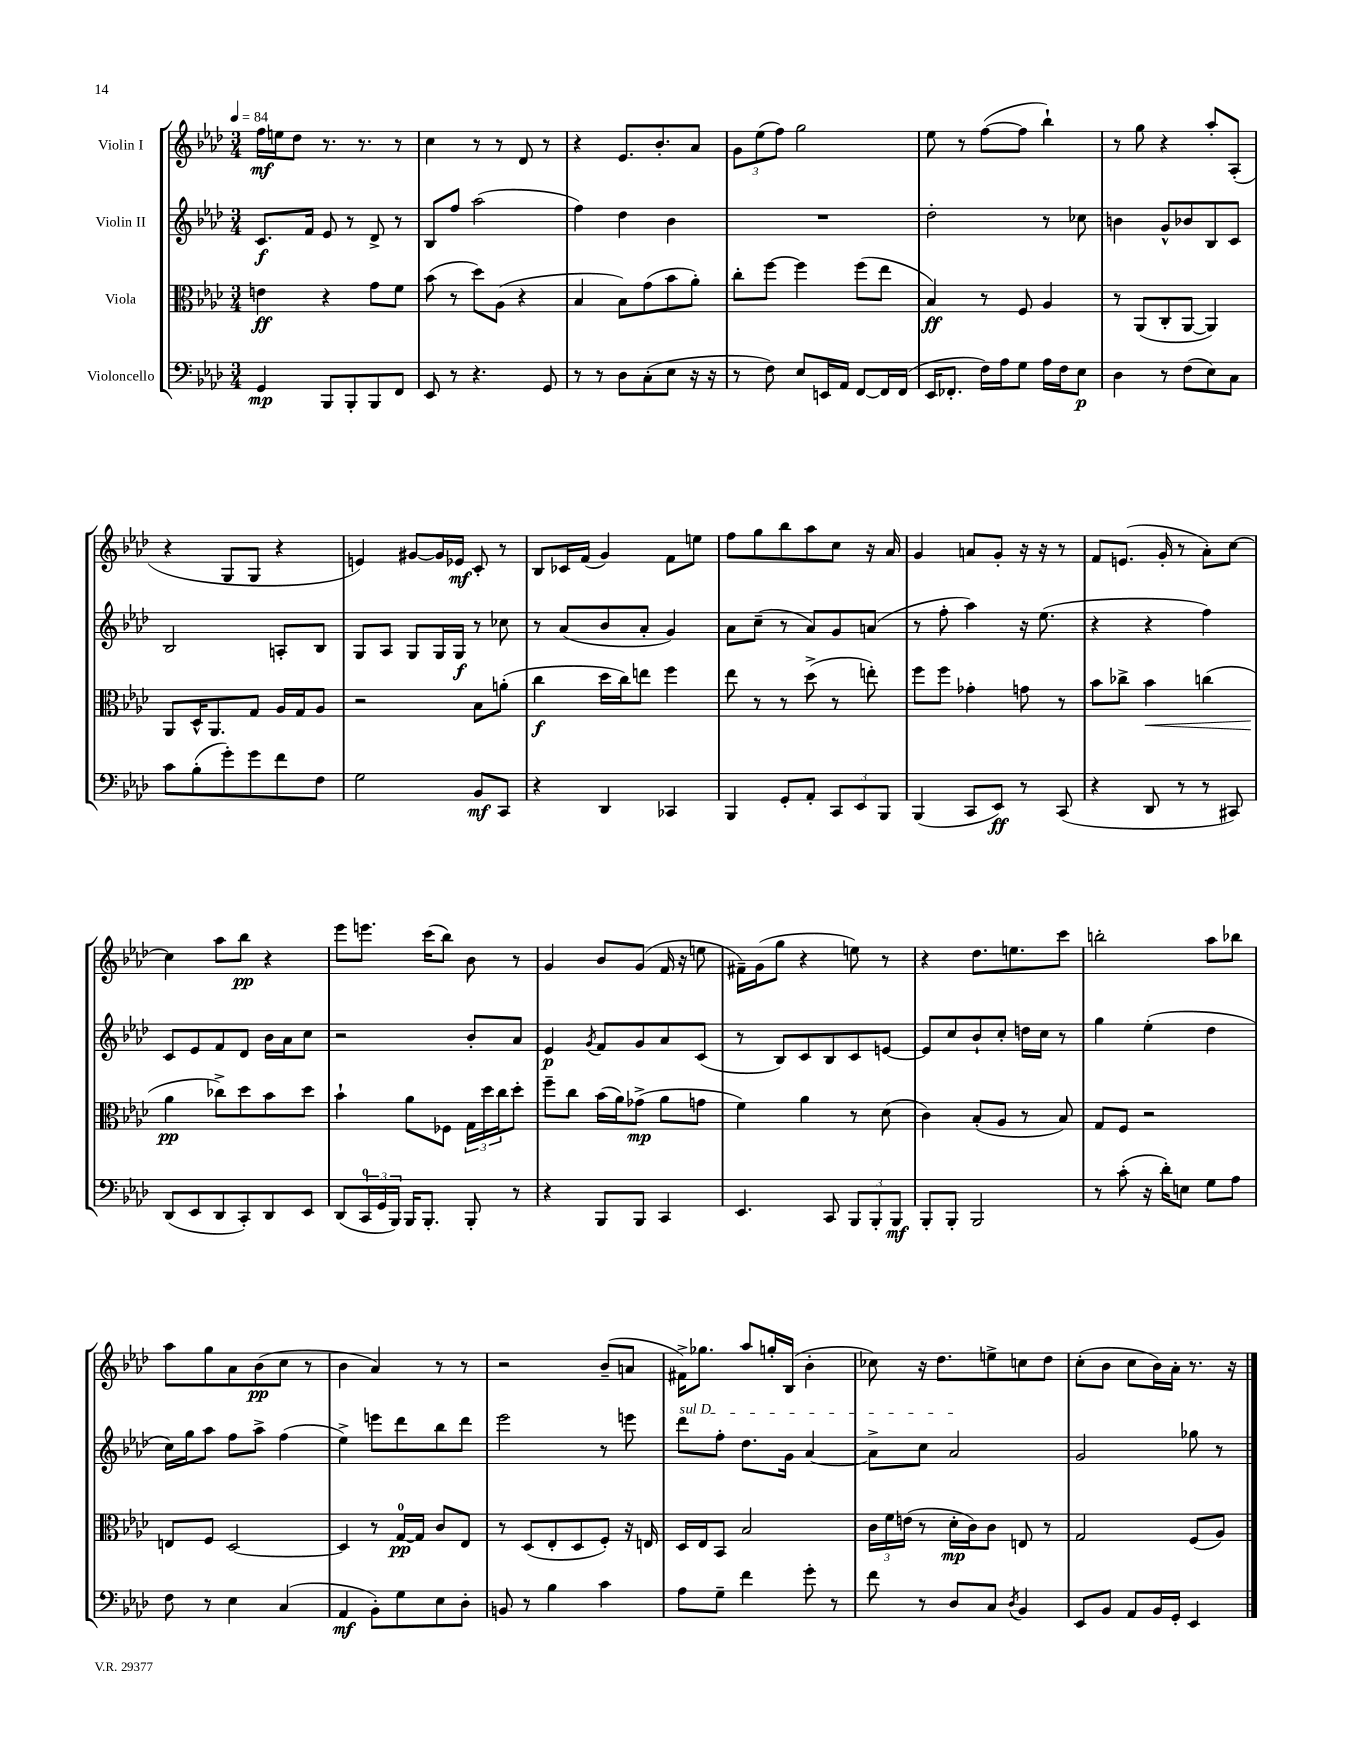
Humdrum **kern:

**kern	**dynam	**kern	**dynam	**kern	**dynam	**kern	**dynam
*part4	*part4	*part3	*part3	*part2	*part2	*part1	*part1
*staff4	*staff4	*staff3	*staff3	*staff2	*staff2	*staff1	*staff1
*I"Violoncello	*	*I"Viola	*	*I"Violin II	*	*I"Violin I	*
*clefF4	*	*clefC3	*	*clefG2	*	*clefG2	*
*k[b-e-a-d-]	*	*k[b-e-a-d-]	*	*k[b-e-a-d-]	*	*k[b-e-a-d-]	*
*M3/4	*	*M3/4	*	*M3/4	*	*M3/4	*
*MM84	*	*MM84	*	*MM84	*	*MM84	*
=1	=1	=1	=1	=1	=1	=1	=1
4GG/	mp	4en\	ff	8.c/L	f	16ff\LL	mf
.	.	.	.	.	.	16een\J	.
.	.	.	.	.	.	8dd-\J	.
.	.	.	.	16f/Jk	.	.	.
8BBB-/L	.	4r	.	8e-/	.	8.r	.
8BBB-'/	.	.	.	8r	.	.	.
.	.	.	.	.	.	8.r	.
8BBB-/	.	8g\L	.	8d-^/	.	.	.
8FF/J	.	8f\J	.	8r	.	8r	.
=2	=2	=2	=2	=2	=2	=2	=2
8EE-/	.	(8b-\	.	8B-/L	.	4cc\	.
8r	.	8r	.	8ff/J	.	.	.
4.r	.	8dd-\L)	.	(2aa-\	.	8r	.
.	.	(8A-\J	.	.	.	8r	.
.	.	4r	.	.	.	8d-/	.
8GG/	.	.	.	.	.	8r	.
=3	=3	=3	=3	=3	=3	=3	=3
8r	.	4B-/	.	4ff\)	.	4r	.
8r	.	.	.	.	.	.	.
8D-\L	.	8B-\L)	.	4dd-\	.	8.e-/L	.
(8C'\	.	(8g\	.	.	.	.	.
.	.	.	.	.	.	8.b-'/	.
8E-\J	.	8b-\	.	4b-\	.	.	.
16r	.	8a-'\J)	.	.	.	8a-/J	.
16r	.	.	.	.	.	.	.
=4	=4	=4	=4	=4	=4	=4	=4
8r	.	8cc'\L	.	2.r	.	12g\L	.
.	.	.	.	.	.	(12ee-\	.
8F\)	.	[8ff\J	.	.	.	.	.
.	.	.	.	.	.	12ff\J)	.
8E-/L	.	4ff\]	.	.	.	2gg\	.
16EEn/L	.	.	.	.	.	.	.
16AA-/JJ	.	.	.	.	.	.	.
[8FF/L	.	(8ff\L	.	.	.	.	.
16FF/L]	.	8ee-\J	.	.	.	.	.
(16FF/JJ	.	.	.	.	.	.	.
=5	=5	=5	=5	=5	=5	=5	=5
16EE-/KL	.	4B-/)	ff	2dd-'\	.	8ee-\	.
8.FF-X'/J	.	.	.	.	.	.	.
.	.	.	.	.	.	8r	.
16F\LL)	.	8r	.	.	.	([8ff\L	.
16A-\J	.	.	.	.	.	.	.
8G\J	.	8F/	.	.	.	8ff\J]	.
16A-\LL	.	4A-/	.	8r	.	4bb-`\)	.
16F\J	.	.	.	.	.	.	.
8E-\J	p	.	.	8cc-X\	.	.	.
=6	=6	=6	=6	=6	=6	=6	=6
4D-\	.	8r	.	4bn\	.	8r	.
.	.	(8AA-/L	.	.	.	8gg\	.
8r	.	8C'/	.	8g^^/L	.	4r	.
(8F\L	.	[8AA-/J	.	8b-X/	.	.	.
8E-\)	.	4AA-/])	.	8B-/	.	8aa-'/L	.
8C\J	.	.	.	8c/J	.	(8A-'/J	.
!!LO:LB:g=z
=7	=7	=7	=7	=7	=7	=7	=7
8c\L	.	8AA-/L	.	2B-/	.	4r	.
(8B-'\	.	16D-^^/K	.	.	.	.	.
.	.	8.AA-/	.	.	.	.	.
8g'\)	.	.	.	.	.	8G/L	.
8g\	.	8G/J	.	.	.	8G/J	.
8f\	.	16A-/LL	.	8An'/L	.	4r	.
.	.	16G/J	.	.	.	.	.
8F\J	.	8A-/J	.	8B-/J	.	.	.
=8	=8	=8	=8	=8	=8	=8	=8
2G\	.	2r	.	8G/L	.	4en/)	.
.	.	.	.	8A-/J	.	.	.
.	.	.	.	8G/L	.	[8g#X/L	.
.	.	.	.	16G/L	.	16g#/L]	.
.	.	.	.	16G/JJ	f	16e-X/JJ	mf
8BB-/L	mf	8B-\L	.	8r	.	8c'/	.
8CC/J	.	(8an'\J	.	8cc-X\	.	8r	.
=9	=9	=9	=9	=9	=9	=9	=9
4r	.	4cc\	f	8r	.	8B-/L	.
.	.	.	.	(8a-/L	.	16c-X/L	.
.	.	.	.	.	.	(16f/JJ	.
4DD-/	.	16dd-\LL	.	8b-/	.	4g/)	.
.	.	16cc\J)	.	.	.	.	.
.	.	8een\J	.	8a-'/J	.	.	.
4CC-X/	.	4ff\	.	4g/)	.	8f\L	.
.	.	.	.	.	.	8een\J	.
=10	=10	=10	=10	=10	=10	=10	=10
4BBB-/	.	8ee-\	.	8a-\L	.	8ff\L	.
.	.	8r	.	(8cc~\J	.	8gg\	.
8GG'/L	.	8r	.	8r	.	8bb-\	.
8AA-'/J	.	(8dd-^\	.	8a-/L)	.	8aa-\	.
12CC/L	.	8r	.	8g/	.	8cc\J	.
12EE-/	.	.	.	.	.	.	.
.	.	8een'\)	.	(8an/J	.	16r	.
12BBB-/J	.	.	.	.	.	.	.
.	.	.	.	.	.	16a-/	.
=11	=11	=11	=11	=11	=11	=11	=11
(4BBB-/	.	8ff\L	.	8r	.	4g/	.
.	.	8ff\J	.	8ff'\	.	.	.
8CC/L	.	4g-X'\	.	4aa-\)	.	8an/L	.
8EE-/J)	ff	.	.	.	.	8g'/J	.
8r	.	8gn\	.	16r	.	16r	.
.	.	.	.	(8.ee-\	.	16r	.
(8CC/	.	8r	.	.	.	8r	.
=12	=12	=12	=12	=12	=12	=12	=12
4r	.	8b-\L	.	4r	.	8f/L	.
.	.	8cc-X^\J	.	.	.	(8.en/J	.
!	!	!	!LO:HP:b	!	!	!	!
8DD-/	.	4b-\	<	4r	.	.	.
.	.	.	.	.	.	16g'/	.
8r	.	.	.	.	.	8r	.
8r	.	(4ccn\	.	4ff\)	.	8a-'\L)	.
8CC#X/)	.	.	.	.	.	[8cc\J	.
!!LO:LB:g=z
=13	=13	=13	=13	=13	=13	=13	=13
(8DD-/L	.	4a-\	pp	8c/L	.	4cc\]	.
8EE-/	.	.	.	8e-/	.	.	.
8DD-/	.	8cc-X^\L)	[	8f/	.	8aa-\L	.
8CC'/)	.	8dd-\	.	8d-/J	.	8bb-\J	pp
8DD-/	.	8b-\	.	16b-\LL	.	4r	.
.	.	.	.	16a-\J	.	.	.
8EE-/J	.	8dd-\J	.	8cc\J	.	.	.
=14	=14	=14	=14	=14	=14	=14	=14
(8DD-/L	.	4b-`\	.	2r	.	8eee-\L	.
24CC/L	.	.	.	.	.	8.eeen\J	.
24GG/	.	.	.	.	.	.	.
24BBB-/JJ)	.	.	.	.	.	.	.
16BBB-/KL	.	8a-\L	.	.	.	.	.
8.BBB-'/J	.	.	.	.	.	(16ccc\KL	.
.	.	8F-X\J	.	.	.	8bb-\J)	.
8BBB-'/	.	24G\LL	.	8b-'/L	.	8b-\	.
.	.	24dd-\	.	.	.	.	.
.	.	24cc\J	.	.	.	.	.
8r	.	8dd-'\J	.	8a-/J	.	8r	.
=15	=15	=15	=15	=15	=15	=15	=15
4r	.	8ff~\L	.	4e-/	p	4g/	.
.	.	8cc\J	.	.	.	.	.
.	.	.	.	8qg/	.	.	.
8BBB-/L	.	(16b-\LL	.	8f/L	.	8b-/L	.
.	.	16a-\J)	.	.	.	.	.
8BBB-/J	.	(8g-X^\J	mp	8g/	.	(8g/J	.
4CC/	.	8a-\L	.	8a-/	.	16f/	.
.	.	.	.	.	.	16r	.
.	.	8gn\J	.	(8c/J	.	8een\	.
=16	=16	=16	=16	=16	=16	=16	=16
4.EE-/	.	4f\)	.	8r	.	16f#X~\LL)	.
.	.	.	.	.	.	(16g\J	.
.	.	.	.	8B-/L)	.	8gg\J	.
.	.	4a-\	.	8c/	.	4r	.
8CC/	.	.	.	8B-/	.	.	.
12BBB-/L	.	8r	.	8c/	.	8een\)	.
12BBB-'/	.	.	.	.	.	.	.
.	.	(8d-\	.	[8en/J	.	8r	.
12BBB-/J	mf	.	.	.	.	.	.
=17	=17	=17	=17	=17	=17	=17	=17
8BBB-'/L	.	4c\)	.	8e/L]	.	4r	.
8BBB-'/J	.	.	.	8cc/	.	.	.
2BBB-/	.	(8B-'/L	.	8b-`/	.	8.dd-\L	.
.	.	8A-/J	.	8cc'/J	.	.	.
.	.	.	.	.	.	8.een\	.
.	.	8r	.	16ddn\LL	.	.	.
.	.	.	.	16cc\JJ	.	.	.
.	.	8B-/)	.	8r	.	8ccc\J	.
=18	=18	=18	=18	=18	=18	=18	=18
8r	.	8G/L	.	4gg\	.	2bbn'\	.
(8c'\	.	8F/J	.	.	.	.	.
16r	.	2r	.	(4ee-'\	.	.	.
16d-'\KL)	.	.	.	.	.	.	.
8En\J	.	.	.	.	.	.	.
8G\L	.	.	.	4dd-\	.	8aa-\L	.
8A-\J	.	.	.	.	.	8bb-X\J	.
!!LO:LB:g=z
=19	=19	=19	=19	=19	=19	=19	=19
8F\	.	8En/L	.	16cc\LL)	.	8aa-\L	.
.	.	.	.	16gg\J	.	.	.
8r	.	8F/J	.	8aa-\J	.	8gg\	.
4E-\	.	[2D-/	.	8ff\L	.	8a-\	.
.	.	.	.	8aa-^\J	.	(8b-\	pp
(4C/	.	.	.	(4ff\	.	8cc\J	.
.	.	.	.	.	.	8r	.
=20	=20	=20	=20	=20	=20	=20	=20
4AA-/	mf	4D-/]	.	4ee-^\)	.	4b-\	.
8BB-'\L)	.	8r	.	8eeen\L	.	4a-/)	.
8G\	.	[16G/LL	pp	8ddd-\	.	.	.
.	.	16G/JJ]	.	.	.	.	.
8E-\	.	8c/L	.	8bb-\	.	8r	.
8D-'\J	.	8E-/J	.	8ddd-\J	.	8r	.
=21	=21	=21	=21	=21	=21	=21	=21
8BBn/	.	8r	.	2eee-\	.	2r	.
8r	.	(8D-/L	.	.	.	.	.
4B-\	.	8E-'/	.	.	.	.	.
.	.	8D-/	.	.	.	.	.
4c\	.	8F'/J)	.	8r	.	(8b-~/L	.
.	.	16r	.	8eeen\	.	8an/J	.
.	.	16En/	.	.	.	.	.
=22	=22	=22	=22	=22	=22	=22	=22
!	!	!	!	!LO:TX:a:i:t=sul D	!	!	!
8A-\L	.	16D-/LL	.	8ddd-\L	.	16f#X^\KL)	.
.	.	16E-/J	.	.	.	8.gg-X\J	.
8G~\J	.	8BB-/J	.	8ff'\J	.	.	.
4f\	.	2B-/	.	8.dd-\L	.	8aa-/L	.
.	.	.	.	.	.	16ggn'/L	.
.	.	.	.	16g\Jk	.	(16B-/JJ	.
8g'\	.	.	.	[4a-/	.	4b-'\	.
8r	.	.	.	.	.	.	.
=23	=23	=23	=23	=23	=23	=23	=23
8f\	.	24c\LL	.	8a-^\L]	.	8cc-X\)	.
.	.	24f\	.	.	.	.	.
.	.	(24en\JJ	.	.	.	.	.
8r	.	8r	.	8cc\J	.	16r	.
.	.	.	.	.	.	8.dd-\L	.
8D-/L	.	16d-'\LL	mp	2a-/	.	.	.
.	.	16c\J)	.	.	.	.	.
8C/J	.	8c\J	.	.	.	8een^\	.
8qD-/	.	.	.	.	.	.	.
4BB-/	.	8En/	.	.	.	8ccn\	.
.	.	8r	.	.	.	8dd-\J	.
=24	=24	=24	=24	=24	=24	=24	=24
8EE-/L	.	2G/	.	2g/	.	(8cc'\L	.
8BB-/J	.	.	.	.	.	8b-\J	.
8AA-/L	.	.	.	.	.	8cc\L	.
16BB-/L	.	.	.	.	.	16b-\L)	.
16GG'/JJ	.	.	.	.	.	16a-'\JJ	.
4EE-/	.	(8F/L	.	8gg-X\	.	8.r	.
.	.	8A-/J)	.	8r	.	.	.
.	.	.	.	.	.	16r	.
==	==	==	==	==	==	==	==
*-	*-	*-	*-	*-	*-	*-	*-
